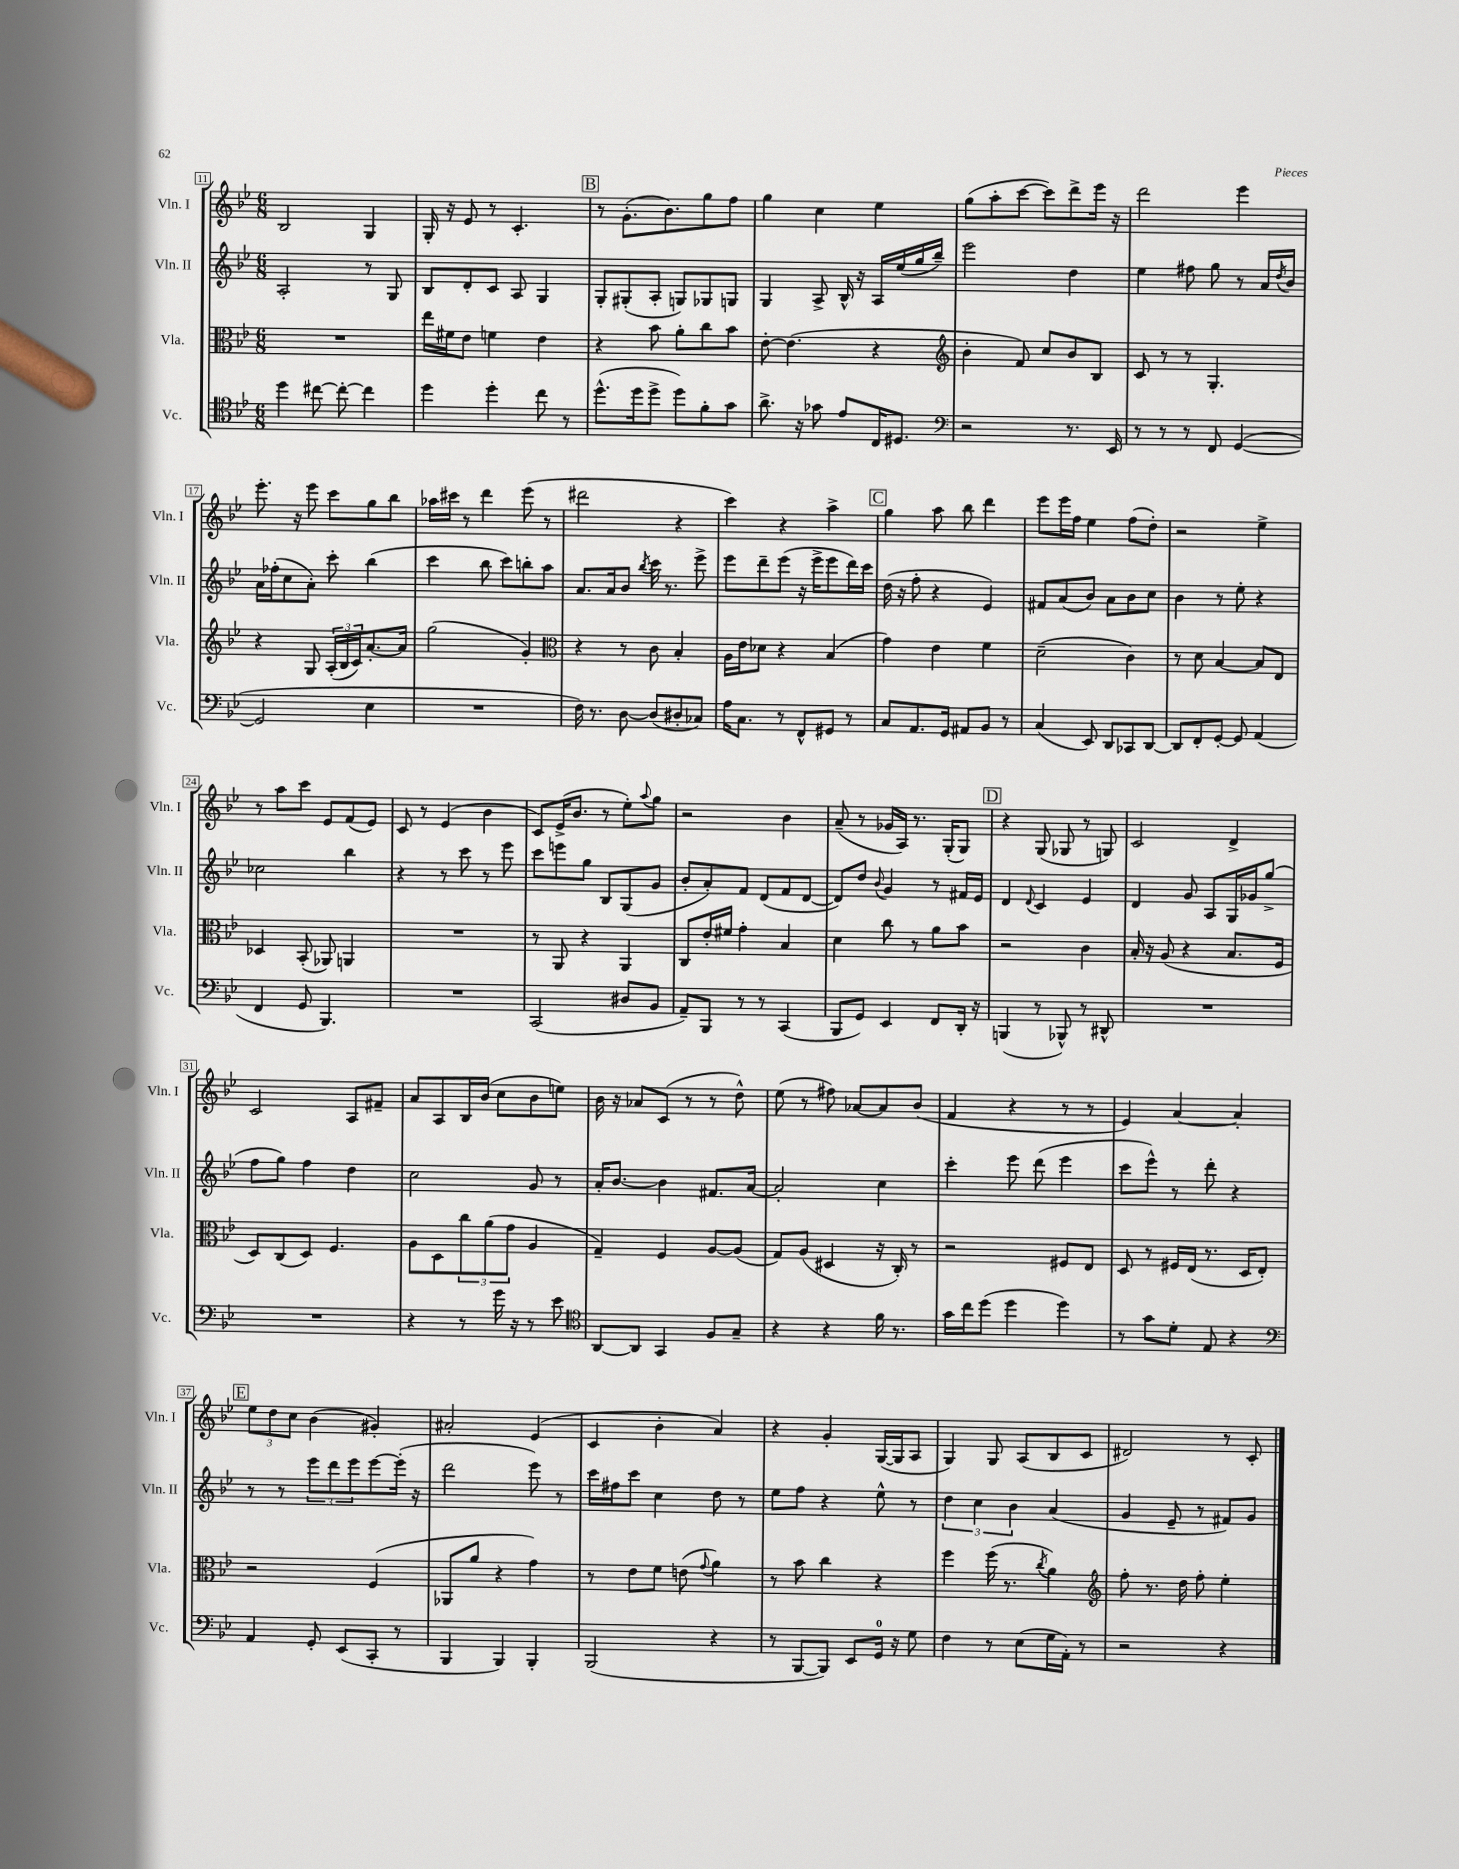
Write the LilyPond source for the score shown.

<<
\new StaffGroup <<
\new Staff = "s0" \with { instrumentName = "Vln. I" shortInstrumentName = "Vln. I" } {
    \clef treble \key bes \major \numericTimeSignature \time 6/8
    bes2 g4 |
    g16-. r16 ees'8 r8 c'4.-. |
    \mark \markup { \box "B" } r8 g'8.-.( bes'8.) g''8 f''8 |
    g''4 c''4 ees''4 |
    g''8( a''8-. c'''8~ c'''8) d'''8-> ees'''16 r16 |
    d'''2 ees'''4 |
    ees'''8.-. r16 ees'''8 c'''8 g''8 bes''8 |
    aes''16 cis'''16 r8 d'''4 ees'''8( r8 |
    dis'''2 r4 |
    c'''4) r4 a''4-> |
    \mark \markup { \box "C" } g''4 a''8 bes''8 d'''4 |
    ees'''8 ees'''16 f''16 ees''4 f''8( d''8-.) |
    r2 ees''4-> |
    r8 a''8 c'''8 ees'8 f'8( ees'8) |
    c'8 r8 ees'4( bes'4 |
    c'8) ees'16->( bes'8. r8 ees''8-.) \appoggiatura { a''8 } g''8 |
    r2 bes'4 |
    a'8--( r8 ges'16 a16) r8. g16-.( g8) |
    \mark \markup { \box "D" } r4 g8( ges8 r8 g8) |
    c'2 d'4-> |
    c'2 a8 fis'8-- |
    a'8 a8 bes16 bes'16( c''8 bes'8 e''8) |
    bes'16 r16 aes'8 c'8( r8 r8 d''8-^) |
    ees''8( r8 fis''8) aes'8~ aes'8 bes'8( |
    f'4 r4 r8 r8 |
    ees'4) a'4~ a'4-. |
    \mark \markup { \box "E" } \tuplet 3/2 { ees''8 d''8 c''8 } bes'4( gis'4-.) |
    ais'2-. ees'4( |
    c'4 bes'4-. a'4) |
    r4 g'4-. g16~( g16 a8 |
    g4) g8 a8( bes8 c'8 |
    dis'2) r8 c'8-. \bar "|." |
}
\new Staff = "s1" \with { instrumentName = "Vln. II" shortInstrumentName = "Vln. II" } {
    \clef treble \key bes \major \numericTimeSignature \time 6/8
    a2-. r8 g8 |
    bes8 d'8-. c'8 a8 g4 |
    \mark \markup { \box "B" } g8-. gis8-.( a8-. g8) ges8 g8 |
    g4 a8-> bes16-^ r16 a16 ees''16( g''16 bes''16--) |
    ees'''2 d''4 |
    ees''4 fis''8 g''8 r8 a'16 \acciaccatura { d''8 } bes'16 |
    a'16 fes''16-.( c''8 a'8-.) c'''8-. bes''4( |
    c'''4 bes''8 c'''8) b''8-. a''8 |
    a'8. a'16 bes'8 \acciaccatura { bes''8 } c'''16 r8. ees'''8-> |
    ees'''8 d'''8-- ees'''8( r16 ees'''16-> ees'''8 d'''16) c'''16 |
    \mark \markup { \box "C" } d''16( r16 f''8-. r4 ees'4) |
    fis'8 a'8( bes'8) a'8 bes'8 c''8 |
    bes'4 r8 ees''8-. r4 |
    ces''2 bes''4 |
    r4 r8 c'''8 r8 ees'''8 |
    c'''8 e'''8 g''8 bes8 g8( g'8 |
    bes'8-. a'8-.) f'8 d'8( f'8 d'8~ |
    d'8) d''8 \appoggiatura { bes'8 } g'4 r8 fis'16 ees'16 |
    \mark \markup { \box "D" } d'4 \appoggiatura { d'8 } c'4 ees'4 |
    d'4 g'8 a8 g16 ges'16 g''8->( |
    f''8 g''8) f''4 d''4 |
    c''2 g'8 r8 |
    a'16-. bes'8.~ bes'4 fis'8. a'16~ |
    a'2-. c''4 |
    c'''4-. ees'''8 d'''8( ees'''4 |
    c'''8 ees'''8-^) r8 d'''8-. r4 |
    \mark \markup { \box "E" } r8 r8 \tuplet 3/2 { ees'''8 d'''8 ees'''8 } ees'''8~ ees'''16-.( r16 |
    d'''2 ees'''8) r8 |
    c'''16 fis''16 c'''8 c''4 d''8 r8 |
    ees''8 f''8 r4 ees''8-^ r8 |
    \tuplet 3/2 { d''4 c''4 bes'4 } a'4( |
    g'4 ees'8-- r8 fis'8) g'8 \bar "|." |
}
\new Staff = "s2" \with { instrumentName = "Vla." shortInstrumentName = "Vla." } {
    \clef alto \key bes \major \numericTimeSignature \time 6/8
    R2. |
    ees''16 fis'16 ees'8 f'4 ees'4 |
    \mark \markup { \box "B" } r4 bes'8 a'8-. c''8 bes'8 |
    ees'8~-. ees'4.( r4 |
    \clef treble bes'4-. f'8) c''8 bes'8 bes8 |
    c'8 r8 r8 g4.-. |
    r4 g8 \tuplet 3/2 { a16-.( bes16 c'16) } a'8.~-. a'16 |
    g''2( g'4-.) |
    \clef alto r4 r8 c'8 bes4-. |
    a16 ees'16 des'8 r4 bes4( |
    \mark \markup { \box "C" } g'4) ees'4 f'4 |
    d'2--( c'4) |
    r8 d'8 bes4~ bes8 ees8 |
    des4 bes,8-.( aes,8) a,4 |
    R2. |
    r8 a,8 r4 a,4 |
    c8 ees'16-. fis'16 g'4-. bes4 |
    d'4 c''8 r8 a'8 bes'8 |
    \mark \markup { \box "D" } r2 c'4 |
    bes16-. r16 a8( r4 bes8. f16 |
    d8) c8( d8) f4. |
    a8 d8 \tuplet 3/2 { c''8 a'8( g'8 } a4 |
    g4--) f4 a8~ a8( |
    g8) a8( dis4 r16 c16-.) r8 |
    r2 fis8 ees8 |
    d8 r8 fis16 ees16( r8. d16 ees8-.) |
    \mark \markup { \box "E" } r2 f4( |
    aes,8 a'8 r4 g'4) |
    r8 ees'8 f'8 e'8( \appoggiatura { g'8 } a'4) |
    r8 bes'8 c''4 r4 |
    f''4 f''16( r8. \acciaccatura { c''8 } a'4) |
    \clef treble f''8-. r8. d''16 f''8-. ees''4-. \bar "|." |
}
\new Staff = "s3" \with { instrumentName = "Vc." shortInstrumentName = "Vc." } {
    \clef tenor \key bes \major \numericTimeSignature \time 6/8
    d''4 cis''8~ cis''8~-. cis''4 |
    d''4 d''4-. c''8 r8 |
    \mark \markup { \box "B" } d''8.-^( d''16 d''8-> d''8) f'8-. g'8 |
    a'8.-> r16 ges'8 ees'8 c16 dis8. |
    \clef bass r2 r8. ees,16 |
    r8 r8 r8 f,8 g,4~( |
    g,2 ees4 |
    R2. |
    f16) r8. d8~ d8( dis8-. ces8) |
    a16 c8. r8 f,8-^ gis,8 r8 |
    \mark \markup { \box "C" } c8 a,8. g,16 ais,8 bes,8 r8 |
    c4( ees,8) d,8 ces,8 d,8~ |
    d,8 f,8-. g,8~-. g,8 a,4( |
    f,4 g,8 bes,,4.) |
    R2. |
    c,2( dis8 bes,8 |
    a,8--) bes,,8 r8 r8 c,4( |
    bes,,8 g,8) ees,4 f,8 d,16-. r16 |
    \mark \markup { \box "D" } b,,4( r8 bes,,8-^) r8 dis,8-^ |
    R2. |
    R2. |
    r4 r8 g'16 r16 r8 ees'8 |
    \clef tenor a,8~ a,8 g,4 f8 g8-- |
    r4 r4 f'16 r8. |
    g'16 c''16 d''8( d''4 d''4) |
    r8 g'8 d'8-. ees8 r4 |
    \mark \markup { \box "E" } \clef bass a,4 g,8-. ees,8( c,8-. r8 |
    bes,,4 bes,,4) bes,,4-. |
    bes,,2( r4 |
    r8 bes,,8~ bes,,8) ees,8 g,16-0 r16 g8 |
    f4 r8 ees8( g16 a,16-.) r8 |
    r2 r4 \bar "|." |
}
>>
>>
\layout { \context { \Score currentBarNumber = #11 \override BarNumber.stencil = #(make-stencil-boxer 0.1 0.3 ly:text-interface::print) } }
